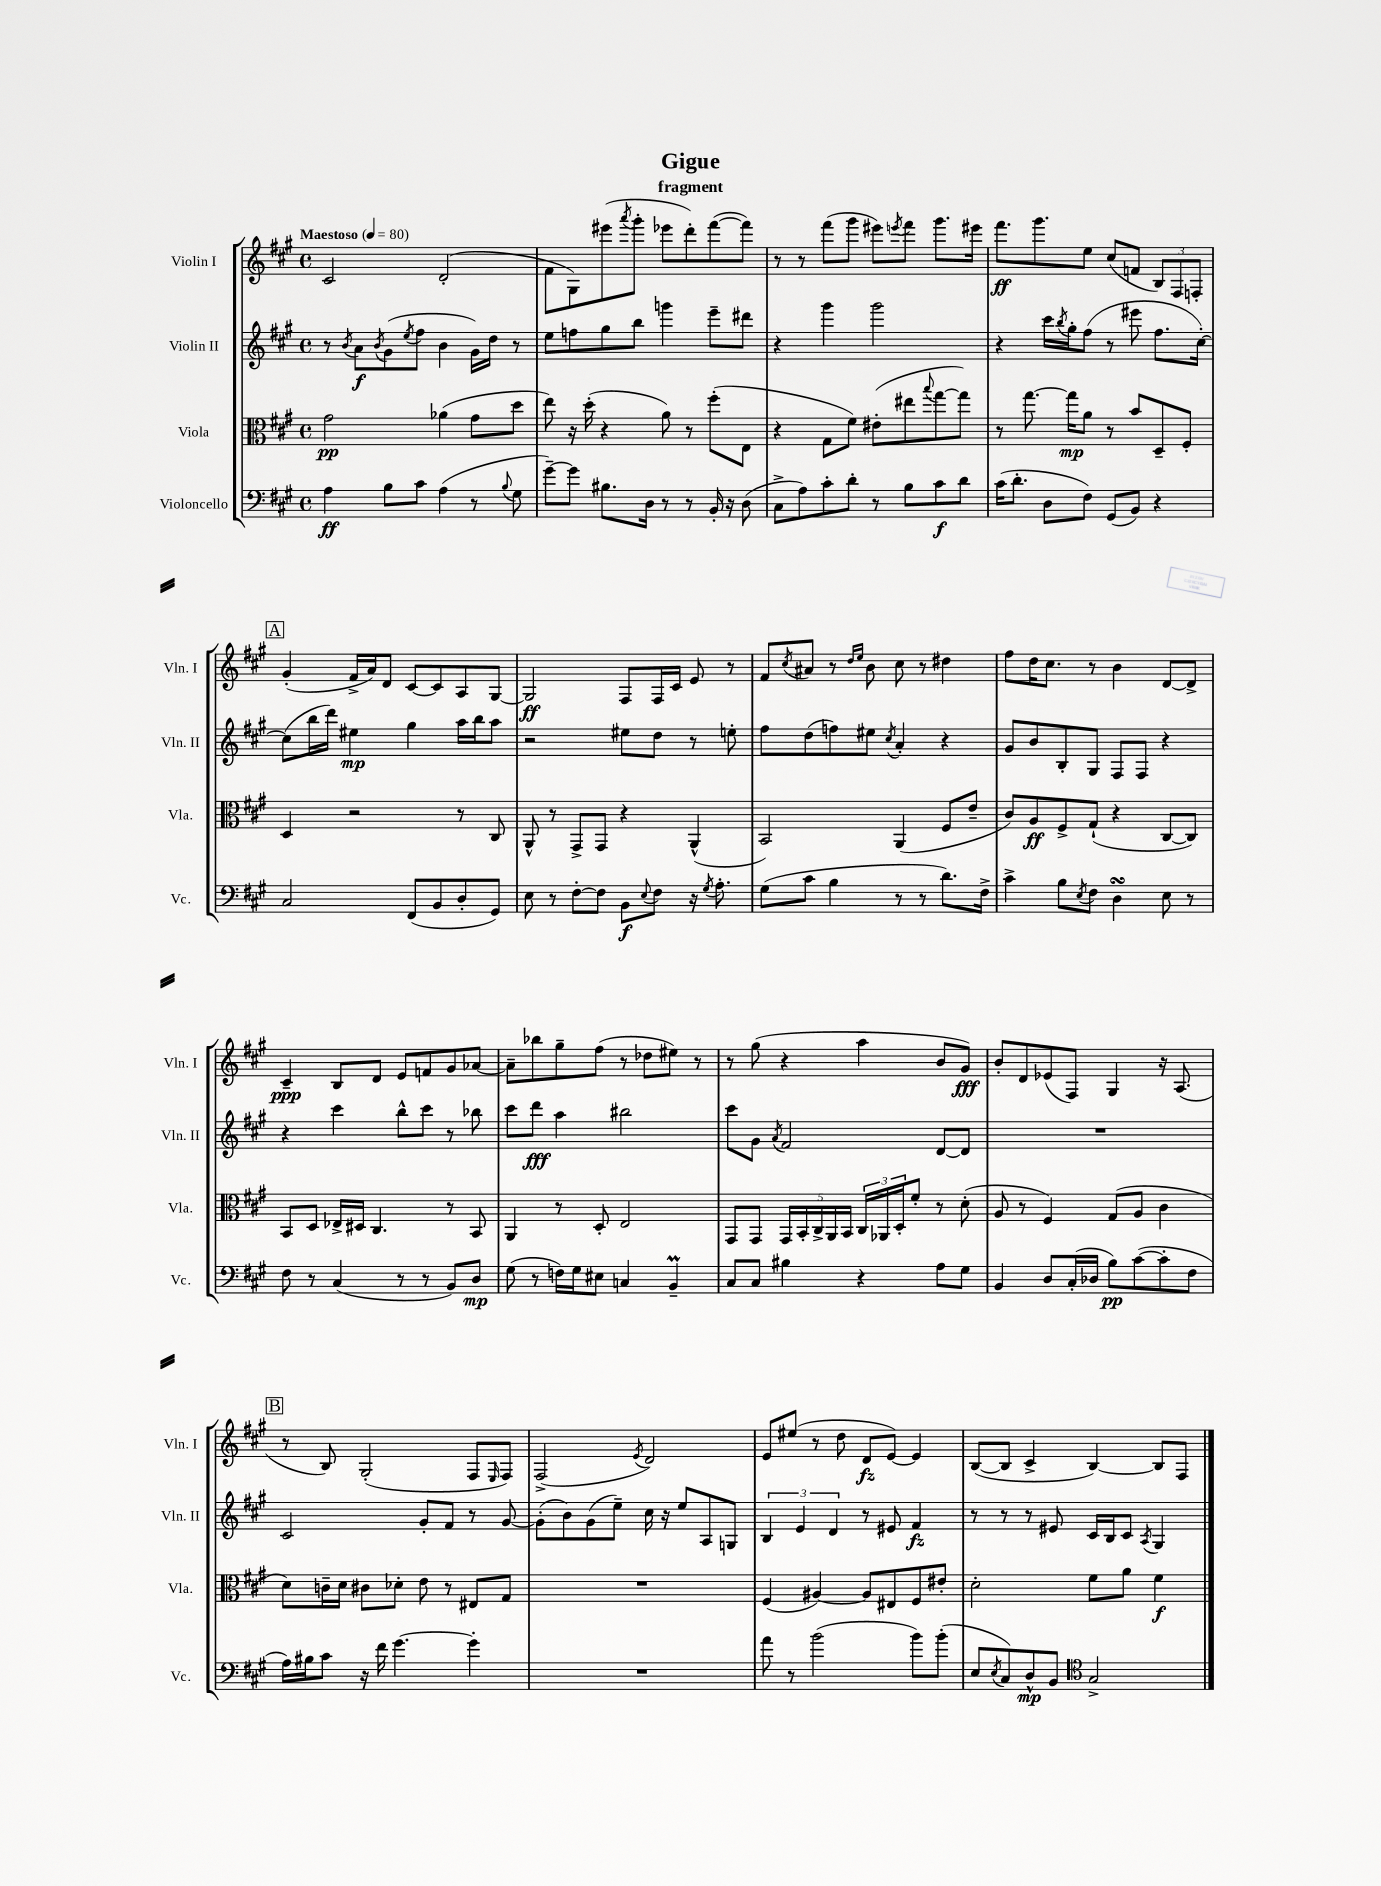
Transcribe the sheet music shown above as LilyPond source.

\header { title = "Gigue" subtitle = "fragment" }
<<
\new StaffGroup <<
\new Staff = "s0" \with { instrumentName = "Violin I" shortInstrumentName = "Vln. I" } {
    \clef treble \key a \major \defaultTimeSignature \time 4/4 \tempo "Maestoso" 4 = 80
    cis'2 d'2-.( |
    fis'8 gis8) eis'''8( \acciaccatura { a'''8 } gis'''8-. ees'''8 d'''8-.) fis'''8~( fis'''8) |
    r8 r8 fis'''8( gis'''8 eis'''8) \acciaccatura { e'''8 } fis'''8 gis'''8. eis'''16 |
    fis'''8.\ff gis'''8. e''8 cis''8( f'8 \tuplet 3/2 { b8) fis8 f8-. } |
    \mark \markup { \box "A" } gis'4-.( fis'16-> a'16) d'8 cis'8~ cis'8 a8 gis8~ |
    gis2\ff fis8 fis16 cis'16 e'8 r8 |
    fis'8 \acciaccatura { cis''8 } ais'8 r8 \grace { d''16 e''16 } b'8 cis''8 r8 dis''4 |
    fis''8 d''16 cis''8. r8 b'4 d'8~ d'8-> |
    cis'4--\ppp b8 d'8 e'8 f'8 gis'8 aes'8~ |
    aes'8-- bes''8 gis''8-- fis''8( r8 des''8 eis''8) r8 |
    r8 gis''8( r4 a''4 b'8 gis'8\fff) |
    b'8-. d'8 ees'8( fis8) gis4 r16 a8.( |
    \mark \markup { \box "B" } r8 b8) gis2-.( fis8 \grace { e16 } fis8) |
    fis2->( \acciaccatura { e'8 } d'2) |
    e'8 eis''8( r8 d''8 d'8\fz e'8~) e'4 |
    b8~( b8 cis'4-> b4~) b8 fis8 \bar "|." |
}
\new Staff = "s1" \with { instrumentName = "Violin II" shortInstrumentName = "Vln. II" } {
    \clef treble \key a \major \defaultTimeSignature \time 4/4
    r8 \acciaccatura { b'8 } a'8\f \acciaccatura { b'8 } gis'8( \acciaccatura { e''8 } fis''8 b'4 gis'16) d''16 r8 |
    e''8 f''8 gis''8 b''8 g'''4 e'''8-- dis'''8 |
    r4 gis'''4 gis'''2 |
    r4 cis'''16 \acciaccatura { b''8 } gis''16-. fis''8( r8 eis'''8 fis''8. cis''16~-.) |
    \mark \markup { \box "A" } cis''8( b''16 d'''16) eis''4\mp gis''4 a''16 b''16 a''8 |
    r2 eis''8 d''8 r8 e''8-. |
    fis''8 d''8( f''8) eis''8 \acciaccatura { cis''8 } a'4-. r4 |
    gis'8 b'8 b8-. gis8 fis8 fis8 r4 |
    r4 cis'''4 b''8-^ cis'''8 r8 bes''8 |
    cis'''8 d'''8\fff a''4 bis''2 |
    cis'''8 gis'8 \acciaccatura { a'8 } fis'2 d'8~ d'8 |
    R1 |
    \mark \markup { \box "B" } cis'2 gis'8-. fis'8 r8 gis'8~ |
    gis'8-.( b'8) gis'8( e''8--) cis''16 r16 e''8 a8 g8 |
    \tuplet 3/2 { b4 e'4 d'4 } r8 eis'8 fis'4\fz |
    r8 r8 r8 eis'8 cis'16 b16 cis'8 \acciaccatura { a8 } gis4 \bar "|." |
}
\new Staff = "s2" \with { instrumentName = "Viola" shortInstrumentName = "Vla." } {
    \clef alto \key a \major \defaultTimeSignature \time 4/4
    gis'2\pp aes'4( gis'8 d''8 |
    e''8) r16 d''16-.( r4 a'8) r8 fis''8-.( e8 |
    r4 gis8 fis'8) eis'8-.( eis''8 \appoggiatura { b''8 } gis''8~ gis''8) |
    r8 gis''8.~ gis''16\mp a'8 r8 b'8 d8-- fis8-. |
    \mark \markup { \box "A" } d4 r2 r8 cis8 |
    a,8-^ r8 gis,8-> gis,8 r4 a,4-^( |
    b,2) a,4( fis8 e'8-- |
    cis'8) a8\ff fis8-> gis8-!( r4 cis8~ cis8) |
    b,8 d8 ees16-> dis16 cis4. r8 b,8 |
    a,4 r8 d8-. e2 |
    gis,8 gis,8 \tuplet 5/4 { gis,16 b,16-. cis16-> a,16 b,16 } \tuplet 3/2 { cis16 aes,16 d16-. } fis'8-. r8 d'8-.( |
    a8 r8 fis4) gis8( a8 cis'4 |
    \mark \markup { \box "B" } d'8) c'16-- d'16 cis'8 des'8-. e'8 r8 eis8 gis8 |
    R1 |
    fis4( ais4~) ais8 eis8 fis8 eis'8-. |
    d'2-. fis'8 a'8 fis'4\f \bar "|." |
}
\new Staff = "s3" \with { instrumentName = "Violoncello" shortInstrumentName = "Vc." } {
    \clef bass \key a \major \defaultTimeSignature \time 4/4
    a4\ff b8 cis'8 a4( r8 \appoggiatura { b8 } gis8 |
    gis'8~--) gis'8 bis8. d16 r8 r8 b,16-. r16 d8( |
    cis8-> a8) cis'8-. d'8-. r8 b8 cis'8\f d'8 |
    cis'16( d'8.-. d8 fis8) gis,8( b,8) r4 |
    \mark \markup { \box "A" } cis2 fis,8( b,8 d8-. gis,8) |
    e8 r8 fis8~-. fis8 b,8\f \appoggiatura { e8 } fis8 r16 \acciaccatura { gis8 } a8.-. |
    gis8( cis'8 b4 r8 r8 d'8.) fis16-> |
    cis'4-> b8 \acciaccatura { e8 } fis8 d4\turn e8 r8 |
    fis8 r8 cis4( r8 r8 b,8) d8\mp |
    gis8( r8 f16) gis16 eis8 c4 b,4--\prall |
    cis8 cis8 bis4 r4 a8 gis8 |
    b,4 d8 cis16-.( des16 b8\pp) cis'8~( cis'8-. fis8 |
    \mark \markup { \box "B" } a16) bis16 cis'8 r16 fis'16 gis'4.~ gis'4-. |
    R1 |
    a'8 r8 b'2( b'8) b'8-.( |
    e8 \acciaccatura { e8 } cis8) d8-^\mp b,8 \clef tenor gis2-> \bar "|." |
}
>>
>>
\layout { \context { \Score \remove "Bar_number_engraver" } }
